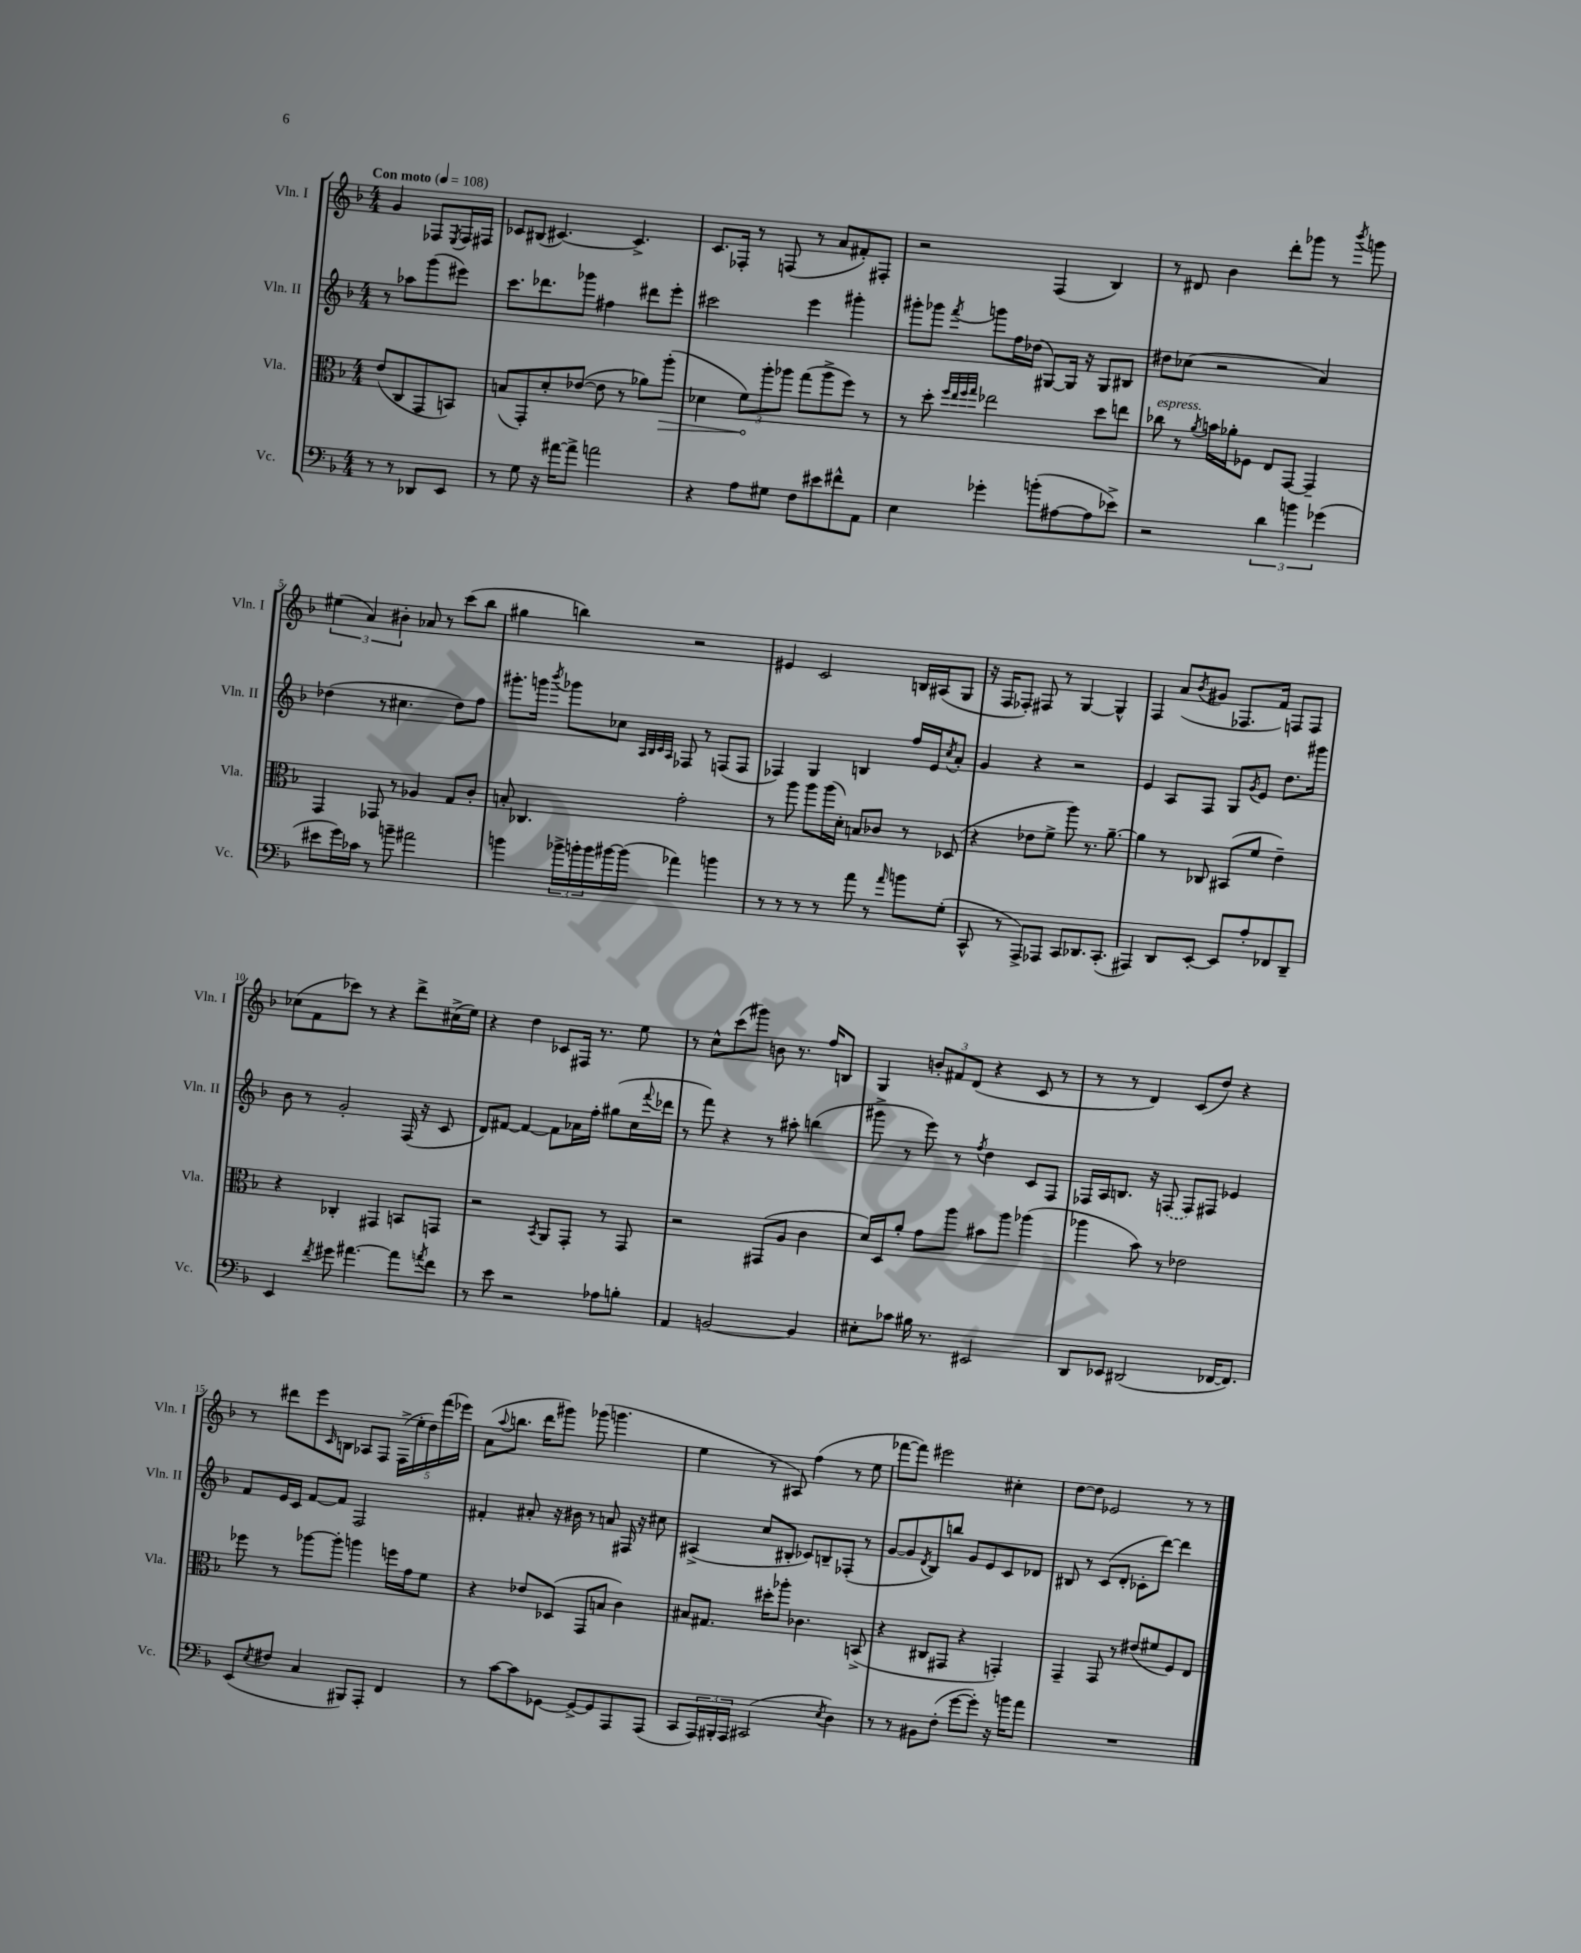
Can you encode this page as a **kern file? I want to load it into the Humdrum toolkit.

**kern	**kern	**dynam	**kern	**kern
*part4	*part3	*part3	*part2	*part1
*staff4	*staff3	*staff3	*staff2	*staff1
*I"Vc.	*I"Vla.	*	*I"Vln. II	*I"Vln. I
*I'Vc.	*I'Vla.	*	*I'Vln. II	*I'Vln. I
*clefF4	*clefC3	*	*clefG2	*clefG2
*k[b-]	*k[b-]	*	*k[b-]	*k[b-]
*M4/4	*M4/4	*	*M4/4	*M4/4
*MM108	*MM108	*	*MM108	*MM108
=	=	=	=	=
!	!	!	!	!LO:TX:a:B:t=Con moto
8r	(8e/L	.	8r	4g/
8r	8C/	.	8aa-X\L	.
8DD-X/L	8GG/	.	(8ggg\	8F-X/L
.	.	.	.	8qE/
8EE/J	8BBn/J)	.	8eee#X\J)	16F-/L
.	.	.	.	16F#X/JJ
=1	=1	=1	=1	=1
8r	(8Bn/L	.	8.ccc\L	8c-X/L
8G\	8GG'/)	.	.	(8B#X/J
.	.	.	8.ddd-X\	.
16r	8d'/	.	.	[4.c#X/)
[16a#X\KL	.	.	.	.
8a#^\J]	([8e-X/J	.	8ggg-X\J	.
2an\	8e-\]	.	4ff#X\	.
.	8r	.	.	4.c#^/]
.	8a-X\L)	.	8ddd#X\L	.
!	!	!LO:HP:b	!	!
.	(8aa'\J	>	8eee'\J	.
=2	=2	=2	=2	=2
4r	4d-X\	.	2ccc#X\	8.c/L
.	.	.	.	16F-X'/Jk
8A\L	12f\L)	.	.	8r
.	12aa'\	]	.	.
8G#X\J	.	.	.	(8Fn/
.	12aa-X\J	.	.	.
8F\L	(8gg\L	.	4eee\	8r
8e#X\	8aa-^\	.	.	8a/L
8f#X^^\	8ff\J)	.	4ggg#X'\	8f#X'/)
8AA\J	8r	.	.	8F#X'/J
=3	=3	=3	=3	=3
4E\	8r	.	8ggg#X'\L	2r
.	8dd'\	.	8ggg-X\J	.
.	32qqff/LLL	.	.	.
.	32qqee/	.	.	.
.	32qqff/	.	.	.
.	32qqgg/JJJ	.	8qfff/	.
4g-X'\	2ee-X\	.	8gggn\L	.
.	.	.	16ff\L	.
.	.	.	(16dd-X\JJ	.
(8bn'\L	.	.	[8G#X/L)	(4F/
[8A#X\	.	.	16G#/Jk]	.
.	.	.	16r	.
8A#\]	8dd\L	.	8G#/L	4B-/)
8e-X^\J)	8een\J	.	8B#X/J	.
=4	=4	=4	=4	=4
!	!LO:TX:a:i:t=espress.	!	!	!
2r	8cc-X\	.	8dd#X\L	8r
.	8r	.	(8cc-X\J	8d#X/
.	8qa/	.	.	.
.	16bn\LL	.	2r	4b-\
.	16a-X'\J	.	.	.
.	8F-X\J	.	.	.
6d\	8E/L	.	.	8ddd'\L
.	[8GG/J	.	.	8ggg-X\J
6bn\	.	.	.	.
.	4GG~/]	.	4a/)	8r
(6g-X\	.	.	.	.
.	.	.	.	8qbbb-/
.	.	.	.	8gggn\
!!LO:LB:g=z
=5	=5	=5	=5	=5
8e#X\L	4GG/	.	(4dd-X\	(6ee#X\
16g\L)	.	.	.	.
.	.	.	.	6a/)
16c-X\JJ	.	.	.	.
8r	8GG-X/	.	8r	.
.	.	.	.	6b#X'\
8bn~\	8r	.	4.cc#X\	.
2a#X\	4A-X/	.	.	8a-X/
.	.	.	.	8r
.	8G/L	.	8dd-\L)	(8ccc\L
.	8c'/J	.	8ff\J	8bb-\J
=6	=6	=6	=6	=6
4bn\	8Bn'/	.	8.ggg#X'\L	4gg#X\
.	4.C-X/	.	.	.
.	.	.	16gggn\Jk	.
.	.	.	8qbbb-/	.
24b-X^\LL	.	.	8ggg-X\L	4bbn\)
24bn'\	.	.	.	.
24b\	.	.	.	.
[16b#X\	.	.	8cc-X\J	.
(16b#\JJ]	.	.	.	.
.	.	.	32qqA/LLL	.
.	.	.	32qqB-/	.
.	.	.	32qqc/	.
.	.	.	32qqA/JJJ	.
4a-X\)	2g'\	.	8F-X/	2r
.	.	.	8r	.
4bn\	.	.	(8Fn/L	.
.	.	.	8F/J	.
=7	=7	=7	=7	=7
8r	8r	.	4F-X/)	4e#X/
8r	8aa\	.	.	.
8r	8aa\L	.	4G/	2c/
8r	(16aa\L	.	.	.
.	16d'\JJ)	.	.	.
8a\	8Bn/L	.	4Bn/	.
8r	8c-X/J	.	.	.
16qqa/	.	.	.	.
8bn\L	8r	.	16ff/LL	16Bn/LL
.	.	.	16e/J	(16A#X/J
.	.	.	8qcc/	.
(8G'\J	(8D-X/	.	8a'/J	8G/J
=8	=8	=8	=8	=8
8CC^^/	4r	.	4g/	16r
.	.	.	.	16F/KL
8r	.	.	.	8F-X'/J)
8AAA^/L)	8e-X\L	.	4r	8F#X/
8AAA-X/J	8f^\J	.	.	8r
8CC/L	8aa\)	.	2r	[4G/
8.DD-X/	8.r	.	.	.
.	.	.	.	4G^^/]
(8.CC'/J	[8.a~\	.	.	.
=9	=9	=9	=9	=9
4AAA#X/)	4a\]	.	4e/	4F/
8DD/L	8r	.	8A/L	(8a/L
.	.	.	.	8qb-/
[8EE'/J	8C-X/	.	8F/J	8g#X/J
8EE/L]	(8BB#X/L	.	8G/L	8.F-X/L
.	.	.	8qg/	.
8A'/	8f/J	.	8e/J	.
.	.	.	.	16f/Jk)
8FF-X/	4e~\)	.	8.dd\L	8Fn/L
8DD~/J	.	.	.	8F/J
.	.	.	16ggg#X\Jk	.
!!LO:LB:g=z
=10	=10	=10	=10	=10
4EE/	4r	.	8b-\	(8cc-X\L
.	.	.	8r	8f\
8qf/	.	.	.	.
8g#X\	4C-X'/	.	2g'/	8ccc-X\J)
[4.a#X\	.	.	.	8r
.	4GG#X/	.	.	4r
8a#\L]	8BBn/L	.	(16F/	8ddd^\L
.	.	.	16r	.
8qan/	.	.	.	.
8f\J	8GGn/J	.	8c/	(16cc#X^\L
.	.	.	.	16ee\JJ)
=11	=11	=11	=11	=11
8r	2r	.	8d/L)	4r
8e\	.	.	[8f#X/J	.
2r	.	.	4f#/_	4dd\
.	8qBB-/	.	.	.
.	8AA/L	.	8f#\L]	8c-X/L
.	8GG'/J	.	16a-X\L	16F#X/Jk
.	.	.	16ff'\JJ	8.r
8A-X\L	8r	.	(8gg#X\L	.
8Bn'\J	8GG/	.	16cc\L	8ee\
.	.	.	8qqfff/	.
.	.	.	16ddd-X\JJ	.
=12	=12	=12	=12	=12
4AA/	2r	.	8r	8r
.	.	.	8fff\)	8cc^^\L
[2BBn/	.	.	4r	(8ccc\
.	.	.	.	8ggg#X\J)
.	(8GG#X/L	.	8r	8bn\
.	8A/J	.	8aa#X'\	8.r
4BB/]	4c\	.	(4bbn\	.
.	.	.	.	16ff/KL
.	.	.	.	8Bn/J
=13	=13	=13	=13	=13
8E#X'\L	16d/LL)	.	8ggg#X^\	4G/
.	16D/J	.	.	.
8c-X\J	8a'/J	.	8r	.
16B#X\	8g\L	.	8eee\)	12bn'/L
8.r	.	.	.	.
.	.	.	.	12f#X/
.	8aa\J	.	8r	.
.	.	.	.	(12d/J
.	.	.	8qff/	.
2EE#X/	8b#X\L	.	4dd\	4r
.	8aa\J	.	.	.
.	(4aa-X\	.	8c/L	8c/
.	.	.	8F/J	8r
=14	=14	=14	=14	=14
8DD/L	4aa-X\	.	16F-X/LL	8r
.	.	.	16A/J	.
8EE-X/J	.	.	8.Bn/J	8r
(2DD#X/	8b-\)	.	.	4d/)
.	.	.	16r	.
.	8r	.	(8Fn/	.
.	2e-X\	.	8F/L)	(8c/L
.	.	.	8F#X/J	8dd/J)
[16FF-X/KL	.	.	4e-X/	4r
8.FF-/J])	.	.	.	.
!!LO:LB:g=z
=15	=15	=15	=15	=15
(8EE/L	8ff-X\	.	8f/L	8r
8qE/	.	.	.	.
8F#X/J	8r	.	16e/L	8ddd#X\L
.	.	.	16c/JJ	.
4C/	[8aa-X\L	.	[8f/L	8eee\
.	.	.	.	16qqc/
.	8aa-'\J]	.	8f/J]	8Bn\J
8BBB#X/L)	4aan\	.	2F/	8A-X/L
8AAA'/J	.	.	.	8F/J
4FF/	16ffn\LL	.	.	(20F^\LL
.	.	.	.	20ee'\
.	16g\J	.	.	.
.	.	.	.	20dd\)
.	8f\J	.	.	.
.	.	.	.	(20fff\
.	.	.	.	20eee-X\JJ)
=16	=16	=16	=16	=16
8r	4r	.	4f#X'/	(8a\L
.	.	.	.	8qqaa/
[8c\L	.	.	.	8.bbn\J
8c\]	8e-X/L	.	8a#X'/	.
.	.	.	.	16ddd\KL
[8GG-X\J	(8D-X/J	.	16r	8ggg#X\J)
.	.	.	16b#X\	.
8GG-^/L_	8GG/L	.	8r	(8ggg-X\
8GG-/]	8Bn/J	.	8an/	4.gggn\
8AAA/	4c\)	.	16F#X/	.
.	.	.	16r	.
(8AAA/J	.	.	8cc#X\	.
=17	=17	=17	=17	=17
8CC/L	8B#X/L	.	(4A#X^/	4ee\
24AAA/L)	8.G#X/J	.	.	.
24BBB#X'/	.	.	.	.
24AAA/JJ	.	.	.	.
(2CC#X/	.	.	8cc/L	8r
.	16dd#X'\KL	.	.	.
.	8aa-X'\J	.	8B#X'/J	8A#X/)
.	4.c-X\	.	8c-X/L)	(4ff\
.	.	.	8Bn~/	.
8qE/	.	.	.	.
4D\)	.	.	(8F-X'/J	8r
.	(8BBn^/	.	8r	8ee\
=18	=18	=18	=18	=18
8r	4r	.	[8g/L	[8fff-X\L
8r	.	.	8g/]	8fff-\J])
.	.	.	8qd/	.
8BB#X\L	8C#X/L	.	8B-/)	2eee#X\
(8F'\J	8GG#X/J	.	8bbn/J	.
[8g\L	4r	.	8g/L	.
8g'\J])	.	.	8e/	.
16r	4GGn'/)	.	8c/	4cc#X'\
16bn\KL	.	.	.	.
8a\J	.	.	8d-X/J	.
=19	=19	=19	=19	=19
1r	4GG~/	.	8B#X/	[8dd\L
.	.	.	8r	8dd\J]
.	8GG/	.	(8c/L	2e-X/
.	8r	.	8d'/J	.
.	(8e#X/L	.	8c-X'\L	.
.	8f#X/	.	[8ddd\J)	.
.	8F/)	.	4ddd\]	8r
.	8E/J	.	.	8r
==	==	==	==	==
*-	*-	*-	*-	*-
